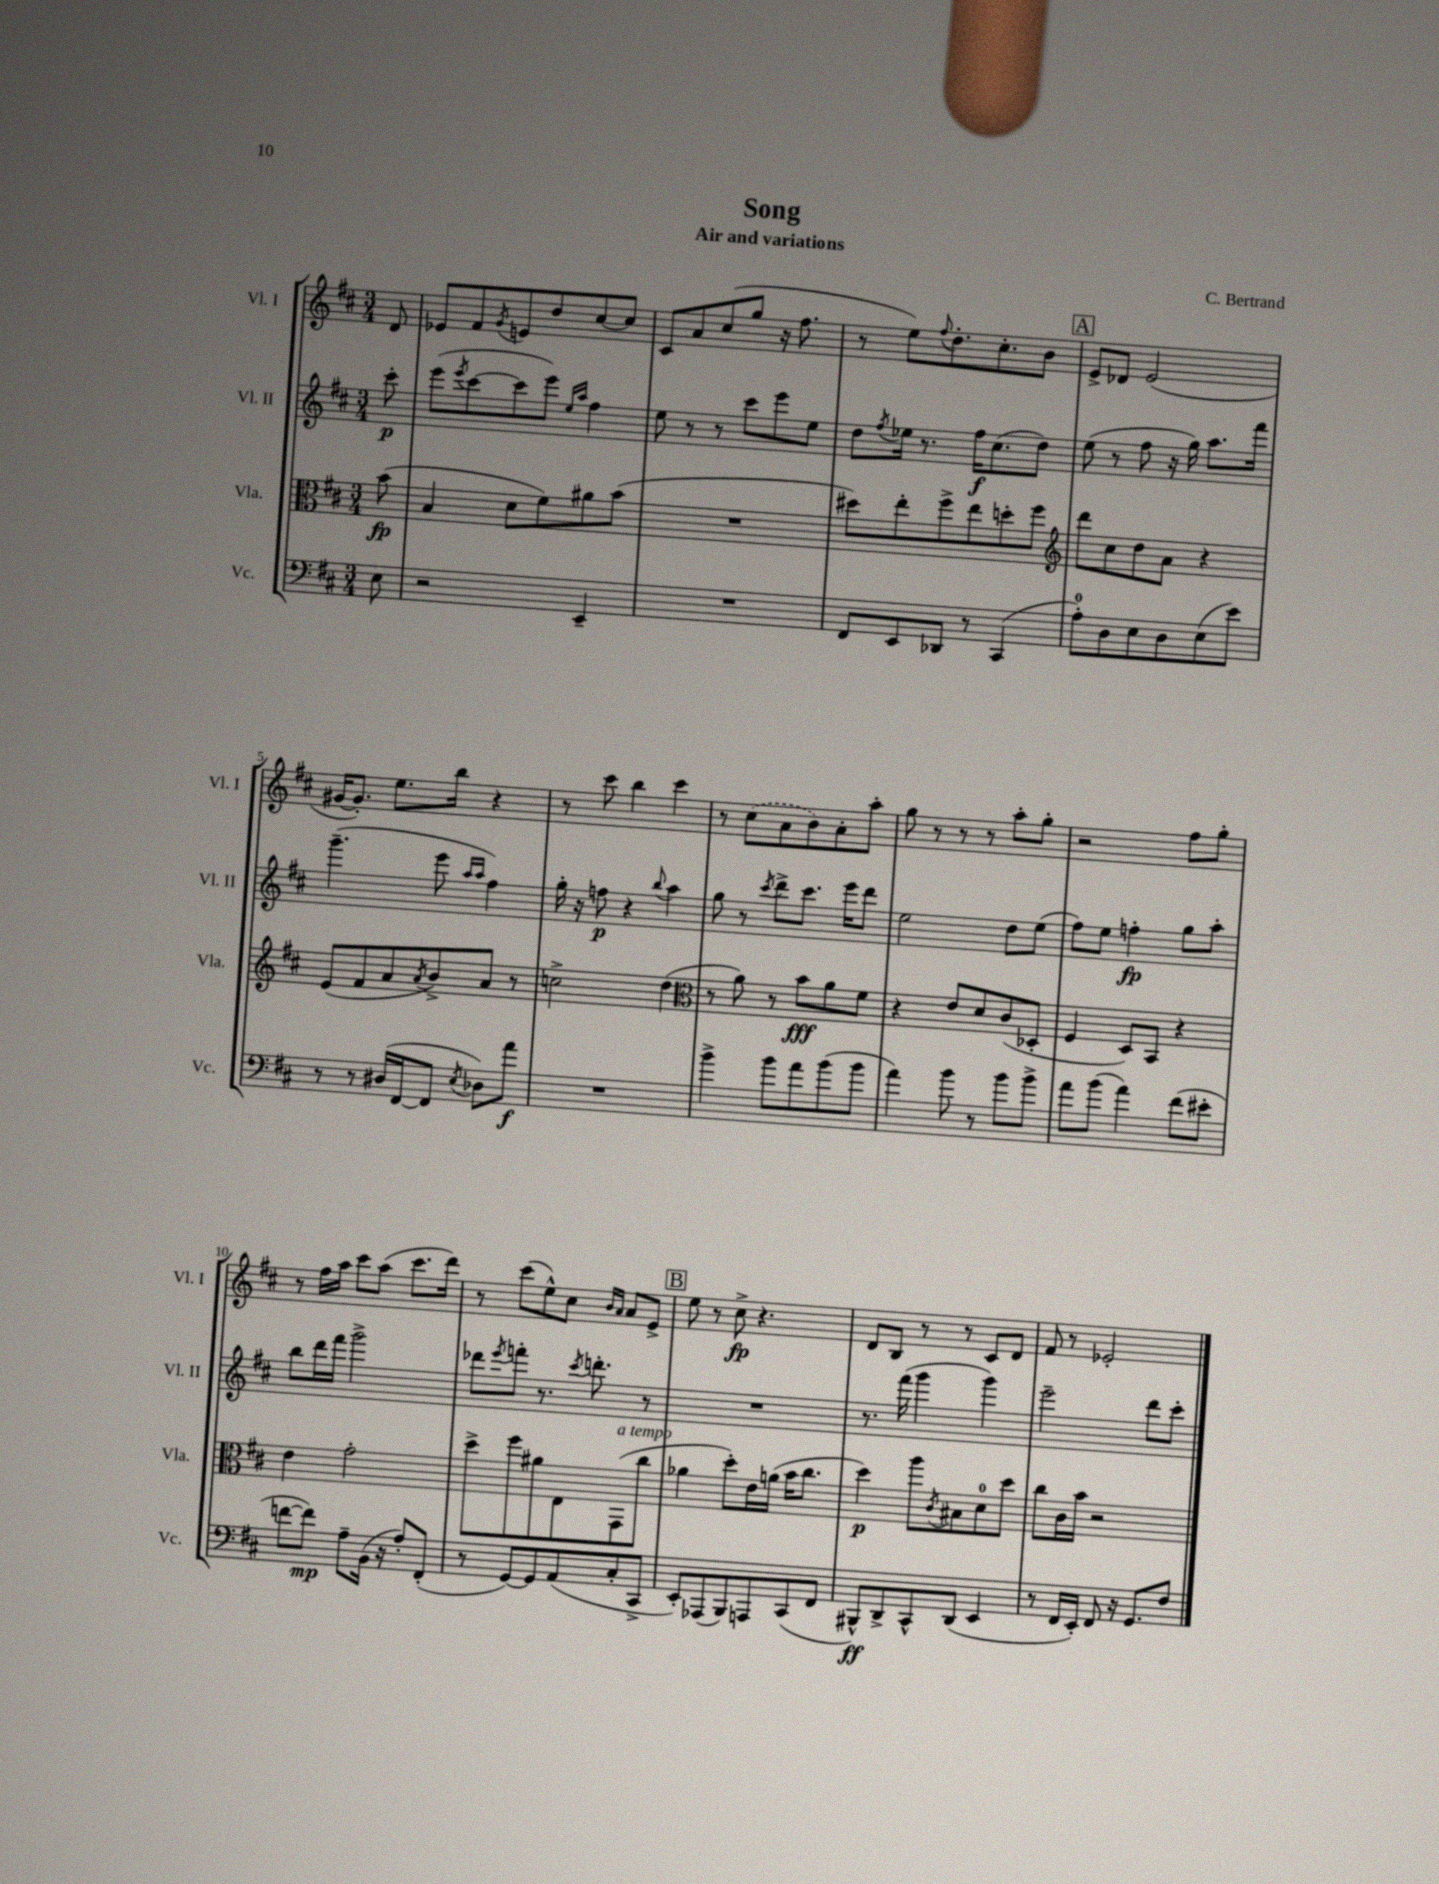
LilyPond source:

\header { title = "Song" composer = "C. Bertrand" subtitle = "Air and variations" }
<<
\new StaffGroup <<
\new Staff = "s0" \with { instrumentName = "Vl. I" shortInstrumentName = "Vl. I" } {
    \clef treble \key d \major \numericTimeSignature \time 3/4 \partial 8
    d'8 |
    ees'8 fis'8 \acciaccatura { g'8 } e'8 d''8 cis''8~ cis''8 |
    cis'8 a'8 cis''8( g''8 r16 fis''8. |
    r8 e''8) \appoggiatura { fis''8 } d''8.-. cis''8.-. b'8 |
    \mark \markup { \box "A" } e'8-> des'8 e'2( |
    gis'16~ gis'8.-.) e''8. b''16 r4 |
    r8 cis'''8 b''4 cis'''4 |
    r8 \once \slurDashed cis''8( a'8 b'8) a'8-. a''8-. |
    g''8 r8 r8 r8 a''8-. g''8-. |
    r2 fis''8 g''8-. |
    r8 fis''16 a''16 cis'''8 a''8( cis'''8. d'''16) |
    r8 cis'''8( e''8-^) cis''8 \grace { b'16 a'16 } a'8 e'8-> |
    \mark \markup { \box "B" } e''8 r8 cis''8->\fp r4. |
    d'8 b8 r8 r8 cis'8 d'8 |
    fis'8 r8 ees'2-. \bar "|." |
}
\new Staff = "s1" \with { instrumentName = "Vl. II" shortInstrumentName = "Vl. II" } {
    \clef treble \key d \major \numericTimeSignature \time 3/4 \partial 8
    cis'''8-.\p |
    e'''8( \acciaccatura { e'''8 } cis'''8~ cis'''8 e'''8) \grace { e''16 a''16 } fis''4 |
    e''8 r8 r8 cis'''8 e'''8 e''8 |
    d''8 \acciaccatura { fis''8 } ees''16 r8. fis''16\f cis''8.( d''8) |
    \mark \markup { \box "A" } e''8( r8 fis''8 r16 g''16) a''8. fis'''16 |
    g'''4.--( e'''8 \grace { a''16 a''16 } fis''4) |
    g''16-. r16 f''8\p r4 \appoggiatura { b''8 } a''4 |
    g''8 r8 \acciaccatura { cis'''8 } d'''8-> cis'''8. e'''16 d'''8 |
    e''2 d''8 e''8( |
    fis''8) e''8 f''4-.\fp g''8 a''8-. |
    b''8 d'''16 fis'''16 g'''2-> |
    des'''8 \acciaccatura { e'''8 } f'''8-. r8. \acciaccatura { cis'''8 } d'''8.-. r8 |
    \mark \markup { \box "B" } R2. |
    r8. fis'''16( g'''4 g'''4) |
    e'''2-- d'''8 cis'''8-. \bar "|." |
}
\new Staff = "s2" \with { instrumentName = "Vla." shortInstrumentName = "Vla." } {
    \clef alto \key d \major \numericTimeSignature \time 3/4 \partial 8
    b'8\fp( |
    b4 d'8 fis'8) ais'8 b'8( |
    R2. |
    dis''8) e''8-. fis''8-> e''8 d''8-. fis''8 |
    \mark \markup { \box "A" } \clef treble d'''8 cis''8 d''8 a'8 r4 |
    e'8( fis'8 a'8 \acciaccatura { a'8 } b'8->) a'8 r8 |
    c''2-> d''4( |
    \clef alto r8 a'8) r8 b'8\fff a'8 fis'8 |
    r4 e'8 d'8 cis'8( des8-. |
    fis4 d8) b,8 r4 |
    e'4 g'2-. |
    d''8-> fis''8 ais'8 e8 g,8^\markup { \italic "a tempo" }( cis''8 |
    \mark \markup { \box "B" } aes'4 d''8-.) e'16 a'16( b'16 cis''8. |
    d''4\p) a''8 \acciaccatura { cis'8 } bis8 d'8-0 d''8 |
    cis''8 cis'16 b'16 r2 \bar "|." |
}
\new Staff = "s3" \with { instrumentName = "Vc." shortInstrumentName = "Vc." } {
    \clef bass \key d \major \numericTimeSignature \time 3/4 \partial 8
    e8 |
    r2 e,4-- |
    R2. |
    fis,8 e,8 des,8 r8 cis,4( |
    \mark \markup { \box "A" } a8-0-.) d8 e8 d8 e8( e'8) |
    r8 r8 dis16( fis,16~ fis,8 \acciaccatura { e8 } des8) a'8\f |
    R2. |
    b'4-> b'8 a'8 b'8( b'8 |
    a'4) b'8 r8 b'8 b'8-> |
    a'8 b'8( a'4) fis'8( eis'8-. |
    f'8~ f'8\mp) a8-- b,16( r16 a8-.) fis,8-.( |
    r8 g,8~) g,8 a,8( cis8-. cis,8-> |
    \mark \markup { \box "B" } e,8-.) aes,,8( b,,8) a,,8 cis,8( fis,8 |
    bis,,8-^\ff) d,8-> cis,8-^ d,8( e,4 |
    r8 fis,16 e,16-.) fis,8 r16 g,8. fis8 \bar "|." |
}
>>
>>
